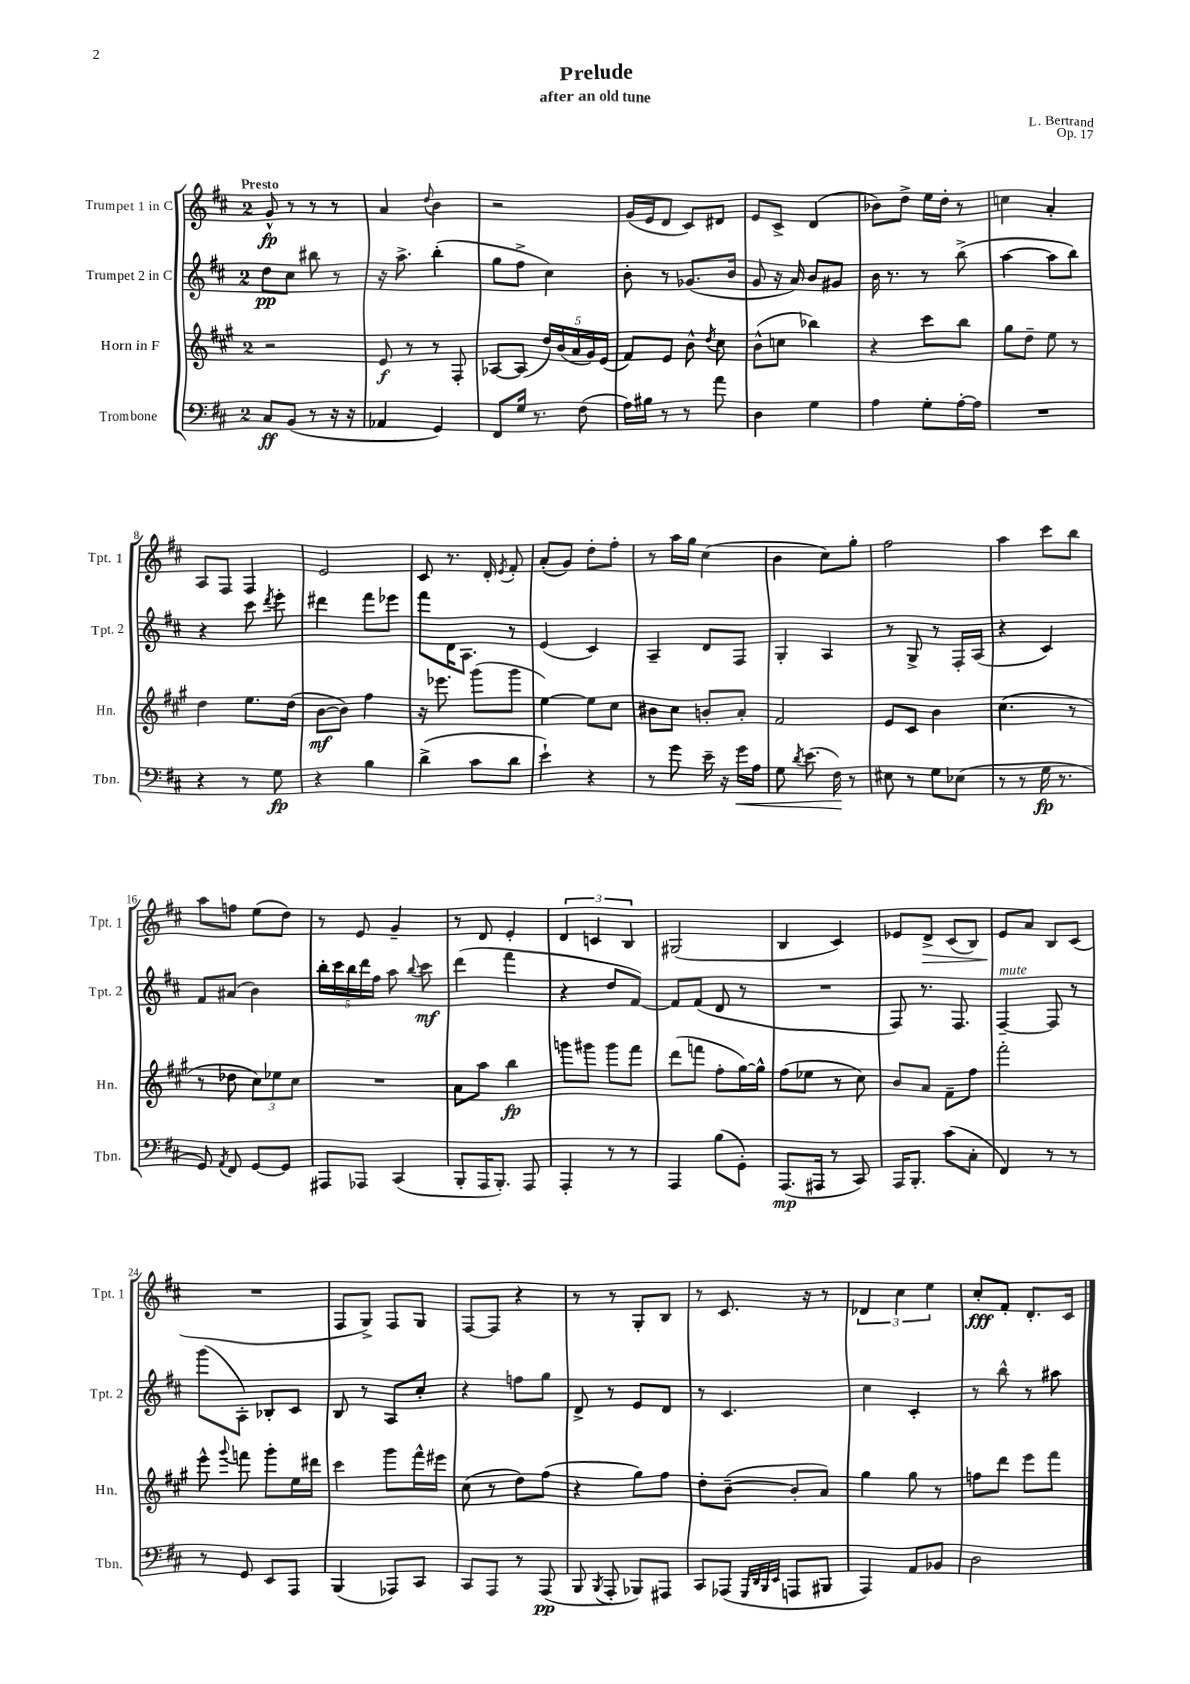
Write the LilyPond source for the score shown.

\header { title = "Prelude" composer = "L. Bertrand" subtitle = "after an old tune" opus = "Op. 17" }
<<
\new StaffGroup <<
\new Staff = "s0" \with { instrumentName = "Trumpet 1 in C" shortInstrumentName = "Tpt. 1" } {
    \clef treble \key d \major \once \override Staff.TimeSignature.style = #'single-digit \time 2/4 \tempo "Presto"
    \autoBeamOff g'8-^\fp r8 r8 r8 |
    a'4 \appoggiatura { d''8 } b'4 |
    r2 |
    g'16[( e'16 d'8] cis'8[) dis'8] |
    e'8[ cis'8]-> d'4( |
    bes'8[) d''8]-> e''16[ d''16]-. r8 |
    c''4 a'4-. |
    a8[ fis8] fis4 |
    e'2 |
    cis'8 r8. d'16-. \acciaccatura { e'8 } fis'8-. |
    a'8[-.( g'8]) d''8[-. fis''8]-. |
    r8 a''16[ g''16] cis''4( |
    b'4 cis''8[) g''8]-. |
    fis''2 |
    a''4 cis'''8[ b''8] |
    a''8[ f''8] e''8[( d''8]) |
    r8 e'8 g'4-- |
    r8 d'8 e'4-. |
    \tuplet 3/2 { d'4 c'4 b4 } |
    gis2( |
    b4 cis'4) |
    ees'8[ d'8]->\> cis'8[( b8]) |
    e'8[\! a'8] b8[ cis'8]( |
    R2 |
    fis8[ g8]->) fis8[ g8] |
    fis8[~ fis8] r4 |
    r8 r8 g8[-. b8] |
    r8 cis'8. r16 r8 |
    \tuplet 3/2 { des'4 cis''4 e''4 } |
    cis''8[-.\fff fis'8]-. d'8.[-. cis'16] \bar "|." |
}
\new Staff = "s1" \with { instrumentName = "Trumpet 2 in C" shortInstrumentName = "Tpt. 2" } {
    \clef treble \key d \major \once \override Staff.TimeSignature.style = #'single-digit \time 2/4
    \autoBeamOff d''8[\pp cis''8] bis''8 r8 |
    r16 a''8.-> b''4-.( |
    g''8[ fis''8]-> cis''4) |
    b'8-. r8 ges'8.[( b'16] |
    g'8 r16 a'16) b'8[ gis'8] |
    b'16 r8. r8 b''8->( |
    a''4~ a''8[ b''8]) |
    r4 cis'''8 \acciaccatura { d'''8 } e'''8-. |
    dis'''4 fis'''8[ ees'''8] |
    fis'''8[ d'16 a8.] r8 |
    e'4( cis'4) |
    a4-- d'8[ fis8] |
    g4-. a4 |
    r8 g8-> r8 fis16[-. a16]( |
    r4 cis'4) |
    fis'8[ ais'8]( b'4) |
    \tuplet 5/4 { b''16[-. cis'''16 b''16 d'''16 fis''16] } a''8 \appoggiatura { b''8 } cis'''8\mf |
    d'''4( fis'''4 |
    r4 d''8[ fis'8]~) |
    fis'8[ fis'8]( d'8 r8 |
    R2 |
    fis8) r8. fis8. |
    fis4~--^\markup { \italic "mute" } fis8 r8 |
    g'''8[( a8]-.) bes8[-. cis'8] |
    b8 r8 a8[ cis''8]-. |
    r4 f''8[ g''8] |
    d'8-> r8 e'8[ d'8] |
    r8 cis'4. |
    cis''4 cis'4-. |
    r8 b''8-^ r8 ais''8 \bar "|." |
}
\new Staff = "s2" \with { instrumentName = "Horn in F" shortInstrumentName = "Hn." } {
    \clef treble \key a \major \once \override Staff.TimeSignature.style = #'single-digit \time 2/4
    \autoBeamOff r2 |
    e'8\f r8 r8 fis8-. |
    aes8[~ aes8]( \tuplet 5/4 { d''16[) b'16( a'16 gis'16) e'16]( } |
    fis'8[) e'8] b'8-^ \acciaccatura { d''8 } cis''8 |
    b'8[-^( c''8] bes''4) |
    r4 cis'''8[ b''8] |
    gis''8[ d''8]-- e''8 r8 |
    d''4 e''8.[ d''16]( |
    b'8[~\mf b'8]) fis''4 |
    r16 ees'''8. gis'''8[( gis'''8] |
    e''4~) e''8[ cis''8] |
    bis'8[ cis''8] b'8[-. a'8]-. |
    fis'2 |
    e'8[ cis'8] b'4 |
    cis''4.( r8 |
    r8 des''8 \tuplet 3/2 { cis''8[) ees''8 cis''8] } |
    R2 |
    a'8[ a''8] b''4\fp |
    g'''8[ gis'''8] gis'''8[ fis'''8] |
    d'''8[( f'''8] fis''8[-. gis''16~) gis''16]-^ |
    fis''8[( ees''8] r8 cis''8) |
    b'8[ a'8] fis'8[-- fis''8] |
    fis'''2-. |
    e'''8-^ \appoggiatura { gis'''8 } f'''8 gis'''8[-. e''16 dis'''16] |
    cis'''4 gis'''8[ fis'''16-^ eis'''16] |
    cis''8( r8 d''8[) fis''8]( |
    r4 gis''8[) fis''8] |
    d''8[-. b'8]~--( b'8[-. a'8]) |
    gis''4 gis''8 r8 |
    f''8[ d'''8] e'''8[ fis'''8] \bar "|." |
}
\new Staff = "s3" \with { instrumentName = "Trombone" shortInstrumentName = "Tbn." } {
    \clef bass \key d \major \once \override Staff.TimeSignature.style = #'single-digit \time 2/4
    \autoBeamOff cis8[\ff b,8]( r8 r16 r16 |
    aes,4 g,4) |
    fis,8[ g16] r8. fis8( |
    a16[) bis16] r8 r8 a'8 |
    d4 g4 |
    a4 g8[-. a16~-. a16] |
    R2 |
    r4 r8 g8\fp |
    r4 b4 |
    d'4->( cis'8[ d'8] |
    e'4-!) r4 |
    r8 g'8 e'16-- r16 g'16[\< a16] |
    g8 \acciaccatura { d'8 } e'8.( fis16\!) r8 |
    eis8 r8 g8[ ees8]( |
    r8 r8 g16\fp r8. |
    g,8) \acciaccatura { a,8 } fis,8 g,8[~ g,8] |
    ais,,8[ aes,,8] cis,4( |
    b,,8[-. a,,16 b,,8.]-.) a,,8 |
    a,,4-. r8 r8 |
    a,,4 b8[( g,8]-.) |
    a,,8.[\mp( ais,,16] r8 cis,8) |
    a,,16[ b,,8.]-. cis'8[( cis8]-. |
    fis,4) r8 r8 |
    r8 g,8 e,8[ a,,8] |
    b,,4( aes,,8[) cis,8] |
    cis,8[ a,,8] r8 a,,8\pp( |
    b,,8 \acciaccatura { b,,8 } a,,8-. bes,,8[) ais,,8] |
    cis,8[ aes,,8]( \grace { g,,32[ d,32 b,,32 e,32] } a,,8[ bis,,8] |
    a,,4) a,8[ bes,8] |
    d2 \bar "|." |
}
>>
>>
